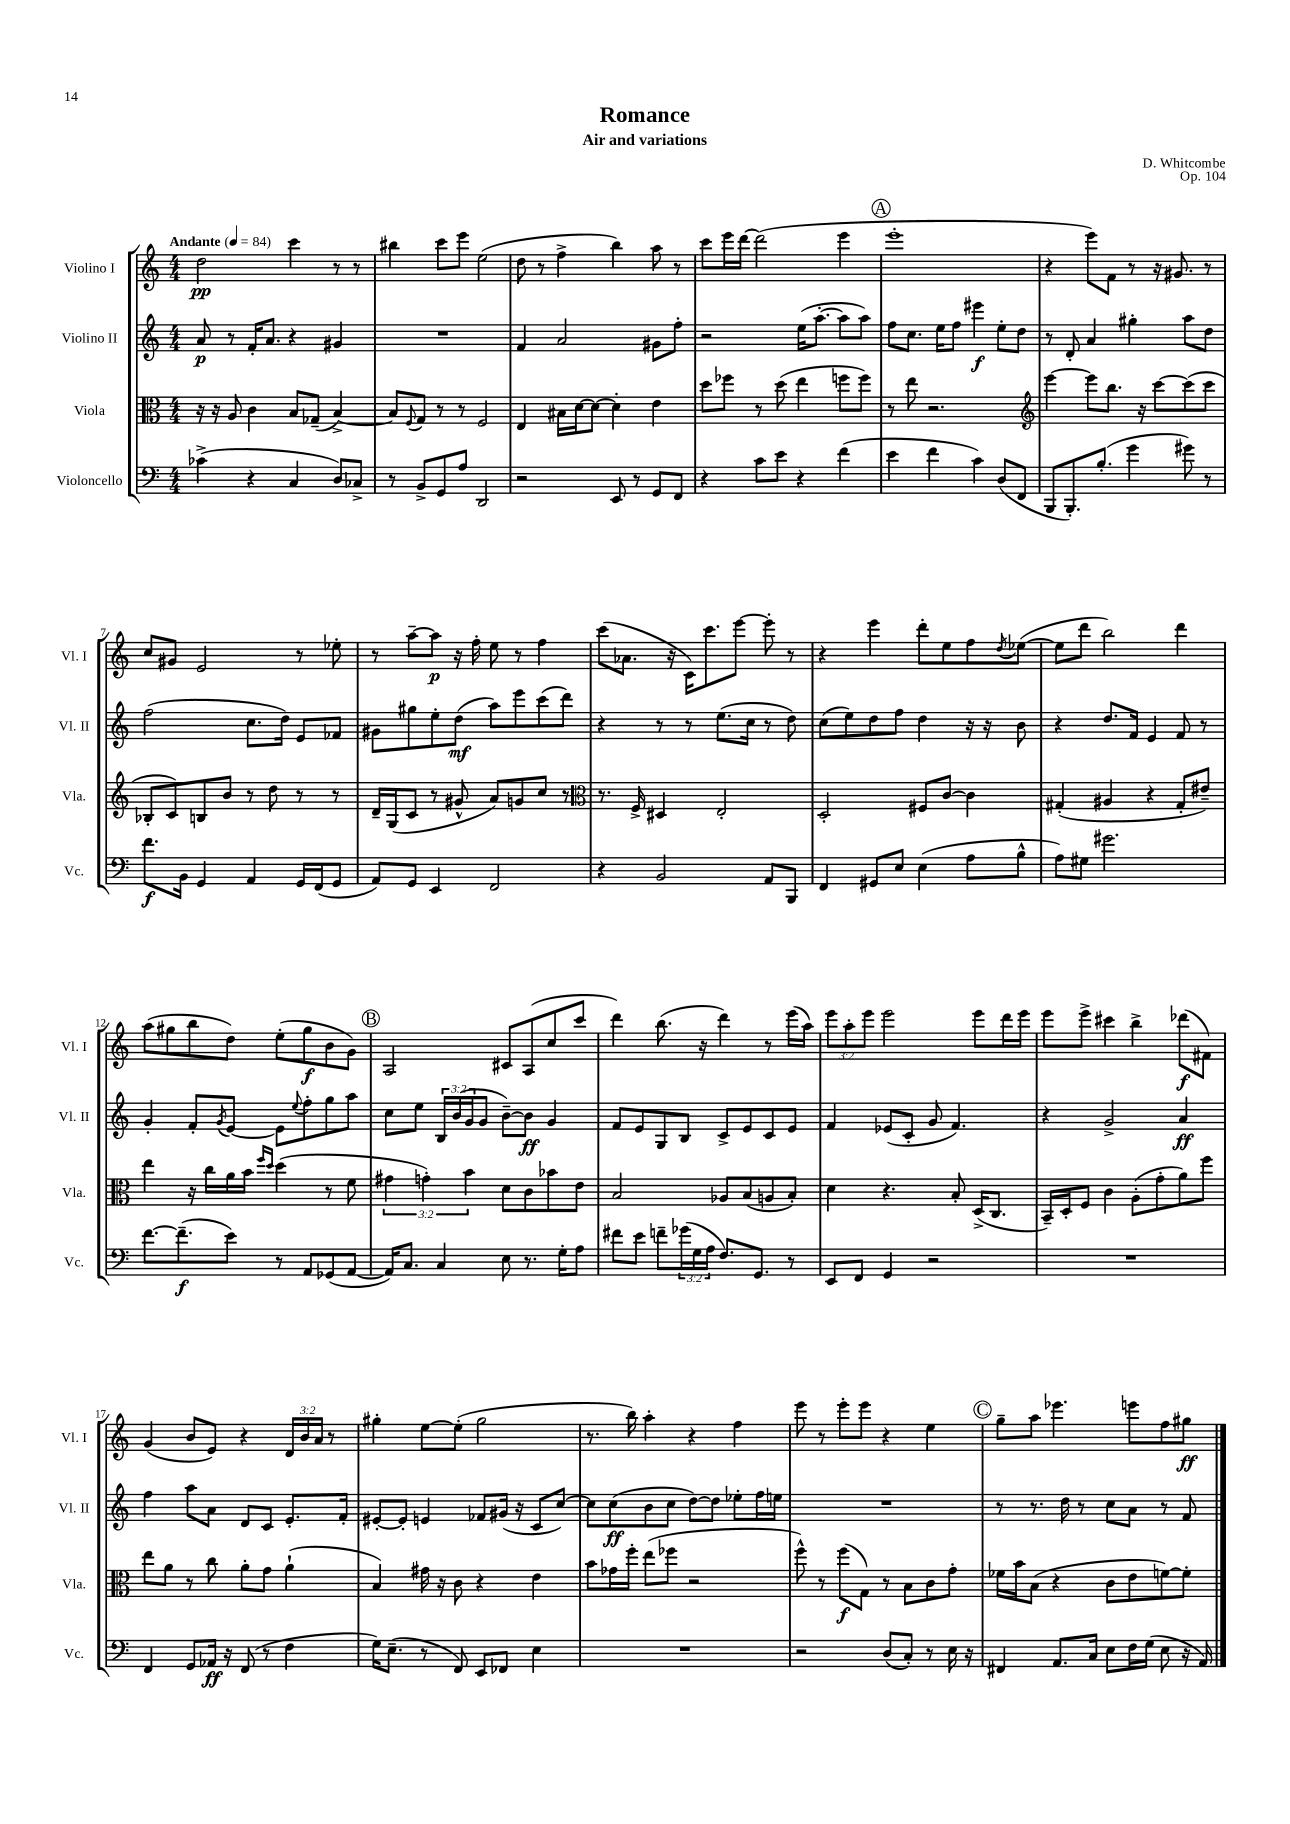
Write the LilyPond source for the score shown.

\header { title = "Romance" composer = "D. Whitcombe" subtitle = "Air and variations" opus = "Op. 104" }
<<
\new StaffGroup <<
\new Staff = "s0" \with { instrumentName = "Violino I" shortInstrumentName = "Vl. I" } {
    \clef treble \key c \major \numericTimeSignature \time 4/4 \override Staff.TupletNumber.text = #tuplet-number::calc-fraction-text \tempo "Andante" 4 = 84
    d''2\pp c'''4 r8 r8 |
    bis''4 c'''8 e'''8 e''2( |
    d''8 r8 f''4-> b''4) a''8 r8 |
    c'''8 e'''16 d'''16~ d'''2( e'''4 |
    \mark \markup { \circle "A" } e'''1-. |
    r4 e'''8) f'8 r8 r16 gis'8. r8 |
    c''8 gis'8 e'2 r8 ees''8-. |
    r8 a''8~-- a''8\p r16 f''16-. e''8 r8 f''4 |
    c'''8( aes'8. r16 c'16) c'''8. e'''8~ e'''8-. r8 |
    r4 e'''4 d'''8-. e''8 f''8 \acciaccatura { d''8 } ees''8~( |
    ees''8 d'''8 b''2) d'''4 |
    a''8( gis''8 b''8 d''8) e''8-.( gis''8\f b'8 g'8) |
    \mark \markup { \circle "B" } a2 cis'8 a8( c''8 c'''8 |
    d'''4) b''8.( r16 d'''4) r8 e'''16( a''16) |
    \tuplet 3/2 { e'''8 a''8-. e'''8 } e'''2 e'''8 d'''16 e'''16 |
    e'''8 e'''8-> cis'''4 b''4-> des'''8\f( fis'8) |
    g'4( b'8 e'8) r4 \tuplet 3/2 { d'16 b'16 a'16 } r8 |
    gis''4-. e''8~ e''8-.( gis''2 |
    r8. b''16) a''4-. r4 f''4 |
    e'''8 r8 e'''8-. e'''8 r4 e''4 |
    \mark \markup { \circle "C" } g''8-- a''8 ees'''4. e'''8 f''8 gis''8\ff \bar "|." |
}
\new Staff = "s1" \with { instrumentName = "Violino II" shortInstrumentName = "Vl. II" } {
    \clef treble \key c \major \numericTimeSignature \time 4/4 \override Staff.TupletNumber.text = #tuplet-number::calc-fraction-text
    a'8\p r8 f'16-. a'8. r4 gis'4 |
    R1 |
    f'4 a'2 gis'8 f''8-. |
    r2 e''16( a''8.~-. a''8 a''8) |
    \mark \markup { \circle "A" } f''8 c''8. e''16 f''8 eis'''4\f e''8-. d''8 |
    r8 d'8-. a'4 gis''4-. a''8 d''8 |
    f''2( c''8. d''16) e'8 fes'8 |
    gis'8 gis''8 e''8-. d''8\mf( a''8) e'''8 c'''8( d'''8) |
    r4 r8 r8 e''8.( c''16 r8 d''8) |
    c''8( e''8) d''8 f''8 d''4 r16 r16 b'8 |
    r4 d''8. f'16 e'4 f'8 r8 |
    g'4-. f'8-. \acciaccatura { g'8 } e'8~ e'8 \appoggiatura { e''8 } f''8-. g''8 a''8 |
    \mark \markup { \circle "B" } c''8 e''8 \tuplet 3/2 { b16 b'16( g'16 } g'8 b'8~--) b'8\ff g'4 |
    f'8 e'8 g8 b8 c'8-> e'8 c'8 e'8 |
    f'4 ees'8( c'8-. g'8 f'4.) |
    r4 g'2-> a'4\ff |
    f''4 a''8 a'8 d'8 c'8 e'8.-. f'16-. |
    eis'8~-. eis'8-. e'4 fes'8 gis'16( r16 c'8 c''8~) |
    c''8 c''8\ff( b'8 c''8 d''8~) d''8 ees''8-. f''16 e''16 |
    R1 |
    \mark \markup { \circle "C" } r8 r8. d''16 r8 c''8 a'8 r8 f'8 \bar "|." |
}
\new Staff = "s2" \with { instrumentName = "Viola" shortInstrumentName = "Vla." } {
    \clef alto \key c \major \numericTimeSignature \time 4/4 \override Staff.TupletNumber.text = #tuplet-number::calc-fraction-text
    r16 r16 a8 c'4 b8 ges8--( b4~->) |
    b8 \appoggiatura { f8 } g8 r8 r8 f2 |
    e4 bis16 d'16~ d'8~ d'4-. e'4 |
    d''8 fes''8 r8 d''8( e''4 f''8 f''8) |
    \mark \markup { \circle "A" } r8 e''8 r2. |
    \clef treble e'''4~ e'''8 b''8. r16 c'''8~ c'''8( c'''8 |
    bes8-. c'8) b8 b'8 r8 d''8 r8 r8 |
    d'16-- g16( c'8 r8 gis'8-^ a'8) g'8 c''8 r8 |
    \clef alto r8. f16-> dis4 e2-. |
    d2-. fis8 c'8~ c'4 |
    gis4-.( ais4 r4 gis8-. eis'8--) |
    e''4 r16 c''16 a'16 b'16 \grace { f''16 d''16 } d''4( r8 f'8 |
    \mark \markup { \circle "B" } \tuplet 3/2 { gis'4 g'4-.) b'4 } d'8 c'8 bes'8 e'8 |
    b2 aes8 b8( a8 b8-.) |
    d'4 r4. b8-. d16->( c8. |
    b,16--) d16-. f8 c'4 a8-.( g'8-. a'8) f''8 |
    e''8 a'8 r8 c''8 a'8-. g'8 a'4-!( |
    b4) gis'16 r16 c'8 r4 e'4 |
    b'8 ges'16 f''16-. e''8( fes''8 r2 |
    f''8-^) r8 f''8\f( g8) r8 b8 c'8 g'8-. |
    \mark \markup { \circle "C" } fes'16 b'16 b8( r4 c'8 e'8 f'8~) f'8-. \bar "|." |
}
\new Staff = "s3" \with { instrumentName = "Violoncello" shortInstrumentName = "Vc." } {
    \clef bass \key c \major \numericTimeSignature \time 4/4 \override Staff.TupletNumber.text = #tuplet-number::calc-fraction-text
    ces'4->( r4 c4 d8) ces8-> |
    r8 b,8-> g,8 a8 d,2 |
    r2 e,8 r8 g,8 f,8 |
    r4 c'8 e'8 r4 f'4( |
    \mark \markup { \circle "A" } e'4 f'4 c'4) d8( f,8 |
    b,,8 b,,8.-.) b8.-.( g'4 gis'8) r8 |
    f'8.\f b,16 g,4 a,4 g,16 f,16( g,8 |
    a,8) g,8 e,4 f,2 |
    r4 b,2 a,8 b,,8 |
    f,4 gis,8 e8 e4( a8 b8-^ |
    a8) gis8 gis'2. |
    f'8.~ f'8.--\f( e'8) r8 a,8 ges,8( a,8~ |
    \mark \markup { \circle "B" } a,16) c8. c4 e8 r8. g16-. a8 |
    fis'8 e'8 f'8-- \tuplet 3/2 { ges'16( g16 a16 } f8.) g,8. r8 |
    e,8 f,8 g,4 r2 |
    R1 |
    f,4 g,8 aes,16\ff r16 f,8( r8 f4 |
    g16) e8.--( r8 f,8) e,8 fes,8 e4 |
    R1 |
    r2 d8( c8-.) r8 e16 r16 |
    \mark \markup { \circle "C" } fis,4 a,8. c16 e8 f16 g16( e8 r16 a,16) \bar "|." |
}
>>
>>
